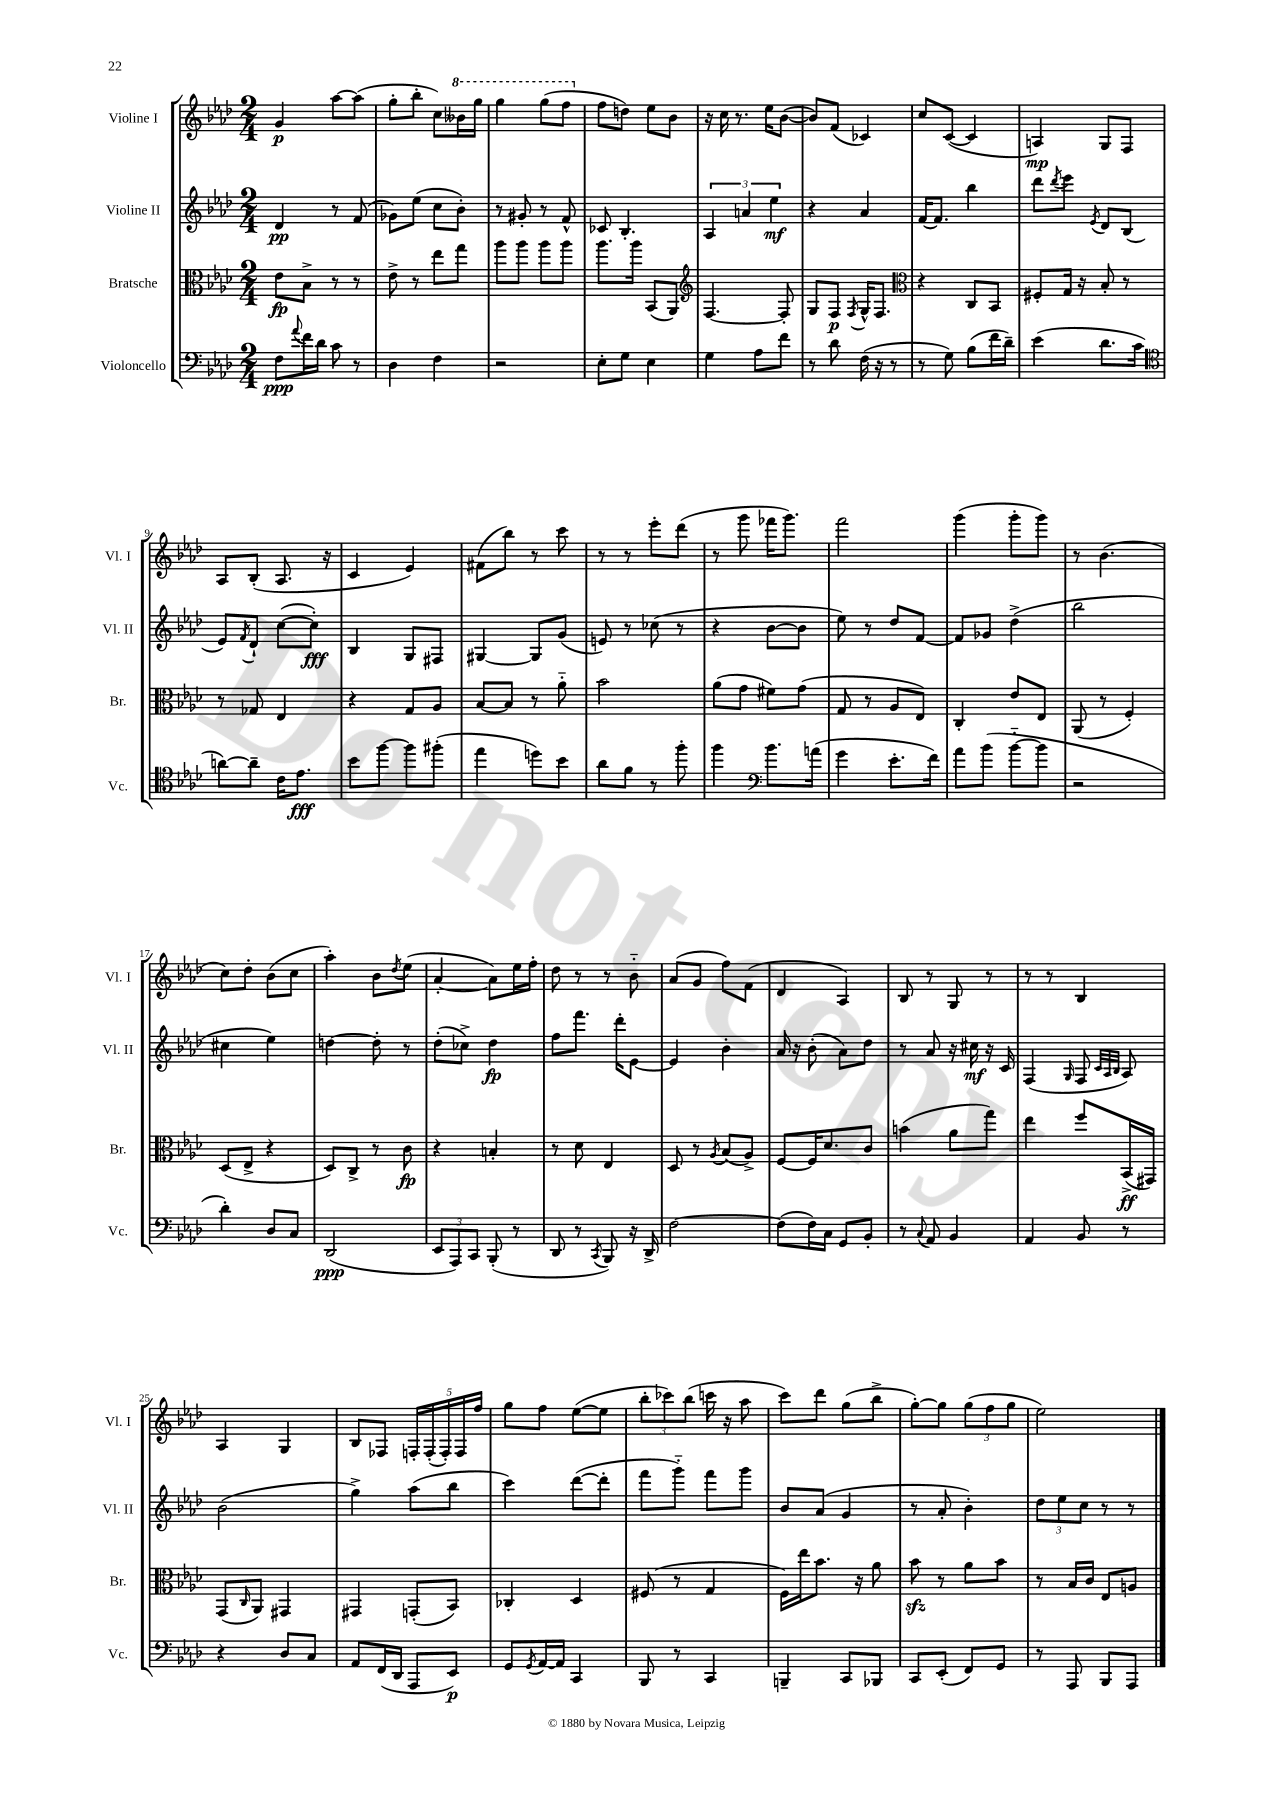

**kern	**kern	**kern	**kern
*staff4	*staff3	*staff2	*staff1
*clefF4	*clefC3	*clefG2	*clefG2
*k[b-e-a-d-]	*k[b-e-a-d-]	*k[b-e-a-d-]	*k[b-e-a-d-]
*M2/4	*M2/4	*M2/4	*M2/4
8F	8e-	4d-	4g
8qqa-	.	.	.
16f	8B-^	.	.
16d-	.	.	.
8c	8r	8r	[8aa-
8r	8r	(8f	(8aa-]
=	=	=	=
4D-	8e-^	8g-)	8gg'
.	8r	(8ee-	8bb-'
4F	8ee-	8cc	8cc)
.	8gg	8b-')	16bb--
.	.	.	16ggg
=	=	=	=
2r	8aa-	8r	4ggg
.	8aa-	8g#'	.
.	8aa-	8r	(8ggg
.	8aa-	8f^^	8fff
=	=	=	=
8E-'	8.aa-	8c-	8ff
8G	.	4.B-'	8dd)
.	16aa-	.	.
4E-	(8BB-	.	8ee-
.	8AA-)	.	8b-
=	=	=	=
*	*clefG2	*	*
4G	[4.F	6A-	16r
.	.	.	16cc
.	.	.	8.r
.	.	6a	.
8A-	.	.	.
.	.	.	16ee-
.	.	6ee-	.
8f	8F']	.	([8b-
=	=	=	=
8r	8G	4r	8b-])
8d-	8F	.	(8f
.	8qF	.	.
(16F	16G^^	4a-	4c-)
16r	8.F	.	.
8r	.	.	.
=	=	=	=
*	*clefC3	*	*
8r	4r	[16f	8cc
.	.	8.f]	.
8G)	.	.	([8c
(8B-	8C	4bb-	4c]
16f	8BB-	.	.
16d-~)	.	.	.
=	=	=	=
(4e-	8F#'	8ddd-	4A)
.	.	8qddd-	.
.	16G	8eee-	.
.	16r	.	.
.	.	8qe-	.
8.d-	8B-'	8d-	8G
.	8r	(8B-	8F
16c	.	.	.
=	=	=	=
*clefC4	*	*	*
[8a)	8r	8e-)	8A-
.	.	8qf	.
8a~]	8G-	8d-`	(8B-'
16c	4E-	([8cc	8.A-
8.e-	.	.	.
.	.	8cc'])	.
.	.	.	16r
=	=	=	=
8b-	4r	4B-	4c
[8ff	.	.	.
8ff]	8G	8G	4e-)
(8ff#'	8A-	8F#	.
=	=	=	=
4ee-	[8B-	[4G#	(8f#
.	8B-]	.	8bb-)
8dd)	8r	8G#]	8r
8b-	8a-'~	(8g	8ccc
=	=	=	=
8a-	2b-	8e)	8r
8f	.	8r	8r
8r	.	(8cc-	8eee-'
8ff'	.	8r	(8ddd-
=	=	=	=
4ff	(8a-	4r	8r
.	8g	.	8ggg
*clefF4	*	*	*
8.b-	8f#)	[8b-	16fff-
.	.	.	8.ggg)
.	(8g	8b-]	.
(16a	.	.	.
=	=	=	=
4g	8G	8ee-)	2fff
.	8r	8r	.
8.e-'	8A-	8dd-	.
.	8E-)	[8f	.
16f)	.	.	.
=	=	=	=
8a-	4C'	8f]	(4ggg
(8b-	.	8g-	.
[8b-'~	8e-	(4dd-^	8ggg'
8b-]	8E-	.	8ggg)
=	=	=	=
2r	(8AA-	2bb-	8r
.	8r	.	(4.b-
.	4F')	.	.
=	=	=	=
4d-')	(8D-	4cc#	8cc)
.	8E-^	.	8dd-'
8D-	4r	4ee-)	(8b-
8C	.	.	8cc
=	=	=	=
(2DD-	8D-)	[4dd	4aa-')
.	8C^	.	.
.	8r	8dd']	8b-
.	.	.	8qdd-
.	8c	8r	(8ee-
=	=	=	=
12EE-	4r	(8dd-'	[4a-'
12AAA-)	.	.	.
.	.	8cc-^)	.
12CC	.	.	.
(8BBB-'	4B'	4dd-	8a-])
8r	.	.	16ee-
.	.	.	16ff'
=	=	=	=
8DD-	8r	8ff	8dd-
8r	8d-	8.fff	8r
8qCC	.	.	.
8BBB-)	4E-	.	8r
.	.	16ddd-'	.
16r	.	[8e-	8b-'~
16DD-^	.	.	.
=	=	=	=
[2F	8D-	4e-]	(8a-
.	8r	.	8g
.	8qA-	.	.
.	(8B-	4b-'	8ff)
.	8A-^)	.	(8f
=	=	=	=
(8F]	[8F	16a-	4d-
.	.	16r	.
16F)	16F]	(8b-'	.
16C	8.d-	.	.
8GG	.	8a-)	4A-)
8BB-'	8c	8dd-	.
=	=	=	=
8r	(4b	8r	8B-
8qqC	.	.	.
8AA-	.	8a-	8r
4BB-	8a-	16r	8G
.	.	16cc#	.
.	8gg)	16r	8r
.	.	16c	.
=	=	=	=
4AA-	4ee-	(4F	8r
.	.	.	8r
.	.	16qqG	.
8BB-	8ff	8F	4B-
.	.	32qqc	.
.	.	32qqA-	.
.	.	32qqB-	.
8r	(16BB-^	8A-)	.
.	16GG#)	.	.
=	=	=	=
4r	(8GG	(2b-	4A-
.	16qqC	.	.
.	8AA-)	.	.
8D-	4GG#	.	4G
8C	.	.	.
=	=	=	=
8AA-	4GG#	4gg^)	8B-
(16FF	.	.	8F-
16DD-	.	.	.
8AAA-	(8GG'	(8aa-	20F'
.	.	.	(20F'
.	.	.	20F')
8EE-)	8BB-)	8bb-	.
.	.	.	20F
.	.	.	20ff
=	=	=	=
8GG	4C-'	4ccc)	8gg
8qGG	.	.	.
[16AA-	.	.	8ff
16AA-]	.	.	.
4CC	4D-	([8ddd-	([8ee-
.	.	8ddd-']	8ee-]
=	=	=	=
8BBB-	(8F#	8fff	12bb-'
.	.	.	12ccc-)
8r	8r	8ggg'~)	.
.	.	.	(12bb-
4CC	4G	8fff	16ccc
.	.	.	16r
.	.	8ggg	8aa-
=	=	=	=
4BBB~	16F)	8b-	8ccc)
.	16ee-	.	.
.	8.b-	(8a-	8ddd-
8CC	.	4g	(8gg
.	16r	.	.
8BBB-	8a-	.	8bb-^
=	=	=	=
8CC	8b-	8r	[8gg')
(8EE-'	8r	8a-'	8gg]
8FF)	8a-	4b-')	(12gg
.	.	.	12ff
8GG	8b-	.	.
.	.	.	12gg
=	=	=	=
8r	8r	12dd-	2ee-)
.	.	12ee-	.
8AAA-	16B-	.	.
.	.	12cc	.
.	16c	.	.
8BBB-	8E-	8r	.
8AAA-	8A	8r	.
==	==	==	==
*-	*-	*-	*-
